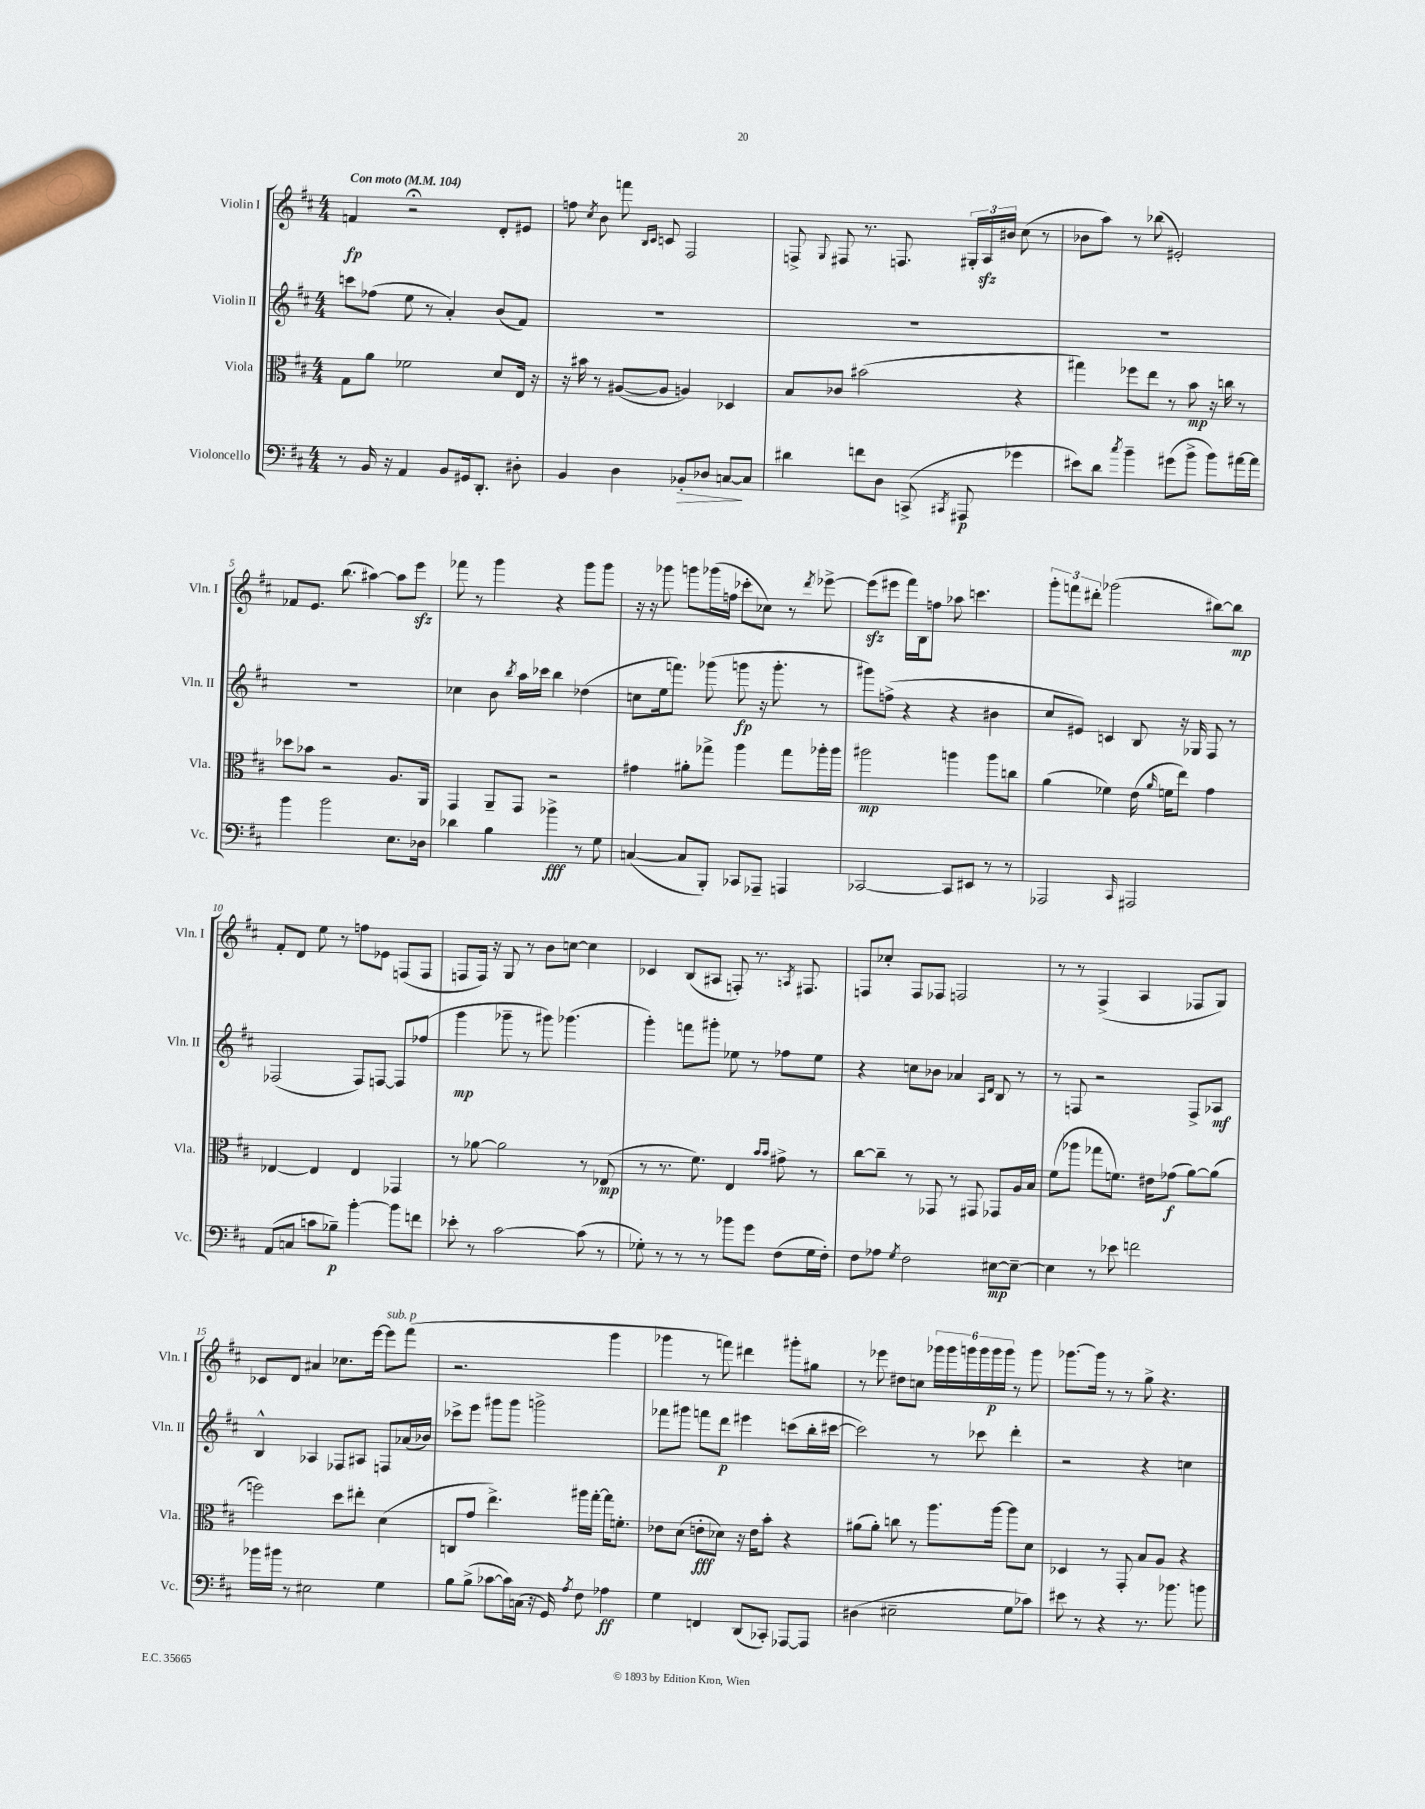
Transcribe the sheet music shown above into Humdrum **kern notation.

**kern	**dynam	**kern	**dynam	**kern	**dynam	**kern	**dynam
*part4	*part4	*part3	*part3	*part2	*part2	*part1	*part1
*staff4	*staff4	*staff3	*staff3	*staff2	*staff2	*staff1	*staff1
*I"Violoncello	*	*I"Viola	*	*I"Violin II	*	*I"Violin I	*
*I'Vc.	*	*I'Vla.	*	*I'Vln. II	*	*I'Vln. I	*
*clefF4	*	*clefC3	*	*clefG2	*	*clefG2	*
*k[f#c#]	*	*k[f#c#]	*	*k[f#c#]	*	*k[f#c#]	*
*M4/4	*	*M4/4	*	*M4/4	*	*M4/4	*
*MM104	*	*MM104	*	*MM104	*	*MM104	*
=1	=1	=1	=1	=1	=1	=1	=1
!	!	!	!	!	!	!LO:TX:a:B:t=Con moto	!
8r	.	8G\L	.	8cccn\L	.	4fn/	fp
16BB/	.	8a\J	.	(8ff-X\J	.	.	.
16r	.	.	.	.	.	.	.
4AA/	.	2f-X\	.	8ee\	.	2r;<	.
.	.	.	.	8r	.	.	.
8BB/L	.	.	.	4a'/)	.	.	.
16GG#X/k	.	.	.	.	.	.	.
8.DD'/J	.	.	.	.	.	.	.
.	.	8d/L	.	(8b/L	.	8d'/L	.
8D#X'\	.	16E/Jk	.	8f#/J)	.	8e#X/J	.
.	.	16r	.	.	.	.	.
=2	=2	=2	=2	=2	=2	=2	=2
4BB/	.	16r	.	1r	.	8ffn\	.
.	.	16b#X\	.	.	.	.	.
.	.	.	.	.	.	8qcc#/	.
.	.	8r	.	.	.	8b\	.
4D\	.	([8A#X/L	.	.	.	8fffn\	.
.	.	.	.	.	.	16qqB/LL	.
.	.	.	.	.	.	16qqc#/JJ	.
.	.	8A#/J]	.	.	.	8cn/	.
!	!LO:HP:b	!	!	!	!	!	!
8BB-X'/L	>	4An/)	.	.	.	2F#/	.
8D-X/J	.	.	.	.	.	.	.
[8Cn/L	.	4D-X/	.	.	.	.	.
8C/J]	]	.	.	.	.	.	.
=3	=3	=3	=3	=3	=3	=3	=3
4d#X\	.	8B/L	.	1r	.	8Fn^/	.
.	.	.	.	.	.	8qqG/	.
.	.	8c-X/J	.	.	.	8F#X/	.
8fn\L	.	(2b#X\	.	.	.	8.r	.
8D\J	.	.	.	.	.	.	.
.	.	.	.	.	.	8.Fn/	.
(8CCn^/	.	.	.	.	.	.	.
8qCC#X/	.	.	.	.	.	.	.
8AAA#X/	p	.	.	.	.	24G#X'/LL	.
.	.	.	.	.	.	24Azz/	.
.	.	.	.	.	.	24b#X/JJ	.
4g-X\	.	4r	.	.	.	(8cc#\	.
.	.	.	.	.	.	8r	.
=4	=4	=4	=4	=4	=4	=4	=4
8e#X\L)	.	4gg#X\)	.	1r	.	8b-X\L	.
8d\J	.	.	.	.	.	8aa\J)	.
8qcc#/	.	.	.	.	.	.	.
4b~\	.	8ff-X\L	.	.	.	8r	.
.	.	8ee\J	.	.	.	(8bb-X\	.
(8g#X\L	.	8r	.	.	.	2e#X'/)	.
8b^\J	.	8b\	mp	.	.	.	.
8b\L)	.	16r	.	.	.	.	.
.	.	16ccn\	.	.	.	.	.
[16a#X\L	.	8r	.	.	.	.	.
16a#\JJ]	.	.	.	.	.	.	.
!!LO:LB:g=z
=5	=5	=5	=5	=5	=5	=5	=5
4b\	.	8dd-X\L	.	1r	.	8f-X/L	.
.	.	8b-X\J	.	.	.	8.e/J	.
2b\	.	2r	.	.	.	.	.
.	.	.	.	.	.	(8.bb\	.
.	.	.	.	.	.	[4aa#X\)	.
8.E\L	.	8.A/L	.	.	.	8aa#\L]	.
.	.	.	.	.	.	8eeezz\J	.
16D-X\Jk	.	16AA/Jk	.	.	.	.	.
=6	=6	=6	=6	=6	=6	=6	=6
4d-X\	.	4GG/	.	4cc-X\	.	8fff-X\	.
.	.	.	.	.	.	8r	.
4B\	.	8AA~/L	.	8b\	.	4ggg\	.
.	.	.	.	8qbb/	.	.	.
.	.	8GG/J	.	16aa\LL	.	.	.
.	.	.	.	16ccc-X\JJ	.	.	.
4b-X^\	fff	2r	.	4bb\	.	4r	.
8r	.	.	.	(4dd-X\	.	8ggg\L	.
8G\	.	.	.	.	.	8ggg\J	.
=7	=7	=7	=7	=7	=7	=7	=7
([4Cn/	.	4g#X\	.	8ccn\L	.	16r	.
.	.	.	.	.	.	16r	.
.	.	.	.	16ee\k	.	8ggg-X\	.
.	.	.	.	8.fffn\J)	.	.	.
8C/L]	.	8a#X'\L	.	.	.	8gggn\L	.
8BBB'/J)	.	8gg-X^\J	.	(8ggg-X\	.	(16ggg-X\L	.
.	.	.	.	.	.	16ffn\JJ	.
8CC-X/L	.	4aa\	.	8gggn\	fp	8ccc-X'\L	.
8AAA-X~/J	.	.	.	16r	.	8cc-X\J)	.
.	.	.	.	8.ggg'\	.	.	.
4AAAn/	.	8gg-\L	.	.	.	8r	.
.	.	.	.	.	.	8qddd/	.
.	.	16aa-X'\L	.	8r	.	[8eee-X^\	.
.	.	16aa-\JJ	.	.	.	.	.
=8	=8	=8	=8	=8	=8	=8	=8
[2CC-X/	.	2aa#X\	mp	8ggg#X\L)	.	(8eee-zz\L]	.
.	.	.	.	(8ffn^\J	.	8eee#X\J	.
.	.	.	.	4r	.	16fff#\LL)	.
.	.	.	.	.	.	16B\J	.
.	.	.	.	.	.	8ffn\J	.
8CC-/L]	.	4aan\	.	4r	.	8aa-X\	.
8EE#X/J	.	.	.	.	.	4.cccn\	.
8r	.	8aa\L	.	4b#X\	.	.	.
8r	.	8ccn\J	.	.	.	.	.
=9	=9	=9	=9	=9	=9	=9	=9
2AAA-X/	.	(4a\	.	8cc#/L	.	12ggg'\L	.
.	.	.	.	.	.	12fffn\	.
.	.	.	.	8e#X/J)	.	.	.
.	.	.	.	.	.	12ddd#X'\J	.
.	.	4f-X\)	.	4cn/	.	(2ggg-X\	.
16qqCC#/	.	.	.	.	.	.	.
2AAA#X/	.	(16e\	.	8B/	.	.	.
.	.	16qqa/	.	.	.	.	.
.	.	16fn\KL	.	.	.	.	.
.	.	8ee\J)	.	16r	.	.	.
.	.	.	.	16G-X/	.	.	.
.	.	4g\	.	8F#/	.	[8bb#X\L)	.
.	.	.	.	8r	.	8bb#\J]	mp
!!LO:LB:g=z
=10	=10	=10	=10	=10	=10	=10	=10
(8AA/L	.	[4E-X/	.	(2F-X/	.	8f#'/L	.
8Cn/J	.	.	.	.	.	8d/J	.
8cn\L	.	4E-/]	.	.	.	8ee\	.
8B-X~\J)	p	.	.	.	.	8r	.
[4b'\	.	4E-/	.	8F-/L)	.	8ffn\L	.
.	.	.	.	[8Fn/J	.	8e-X\J	.
8b\L]	.	4GG-X/	.	8F/L]	.	(8Fn/L	.
8fn\J	.	.	.	(8ff-X/J	.	8F/J	.
=11	=11	=11	=11	=11	=11	=11	=11
8e-X'\	.	8r	.	4ggg\	mp	8Fn/L	.
8r	.	[8a-X\	.	.	.	16F/Jk)	.
.	.	.	.	.	.	16r	.
[2c#\	.	2a-\]	.	8ggg-X~\	.	8G/	.
.	.	.	.	8r	.	8r	.
.	.	.	.	8ggg#X\)	.	8b\L	.
.	.	.	.	(4.ggg-X\	.	[8ccn\J	.
(8c#\]	.	8r	.	.	.	4cc\]	.
8r	.	(8E-X/	mp	.	.	.	.
=12	=12	=12	=12	=12	=12	=12	=12
8G-X'\)	.	8r	.	4ggg'\)	.	4c-X/	.
8r	.	8.r	.	.	.	.	.
8r	.	.	.	8fffn\L	.	(8B/L	.
.	.	8.f#\)	.	.	.	.	.
8r	.	.	.	8ggg#X'\J	.	8A#X/J	.
8b-X\L	.	4E/	.	8ee-X\	.	8Fn'/)	.
8g\J	.	.	.	8r	.	8.r	.
.	.	16qqb/LL	.	.	.	.	.
.	.	16qqb/JJ	.	.	.	.	.
(8F#\L	.	8g#X^\	.	8ff-X\L	.	.	.
.	.	.	.	.	.	8qAn/	.
.	.	.	.	.	.	8.F#X/	.
16G-\L	.	8r	.	8ee-\J	.	.	.
16F#'\JJ)	.	.	.	.	.	.	.
=13	=13	=13	=13	=13	=13	=13	=13
8F#\L	.	[8cc#\L	.	4r	.	8Fn/L	.
8A-X\J	.	8cc#~\J]	.	.	.	8cc-X'/J	.
8qG/	.	.	.	.	.	.	.
2F#\	.	8r	.	8ccn\L	.	8F/L	.
.	.	8GG-X/	.	8b-X\J	.	8F-X/J	.
.	.	8r	.	4a-X/	.	2Fn/	.
.	.	8GG#X/	.	.	.	.	.
.	.	.	.	16qqA/LL	.	.	.
.	.	.	.	16qqd/JJ	.	.	.
[8E#X\L	mp	8GG-X/L	.	8B/	.	.	.
8E#~\J_	.	16A/L	.	8r	.	.	.
.	.	16B/JJ	.	.	.	.	.
=14	=14	=14	=14	=14	=14	=14	=14
4E#\]	.	(8f#\L	.	8r	.	8r	.
.	.	8aa-X\J	.	8Fn/	.	8r	.
8r	.	8gg-X\L	.	2r	.	(4F#^/	.
8e-X\	.	8.fn\J)	.	.	.	.	.
2fn\	.	.	.	.	.	4A/	.
.	.	16e#X\KL	.	.	.	.	.
.	.	(8g-X\J	f	.	.	.	.
.	.	[8a\L)	.	8F^/L	.	8F-X/L	.
.	.	(8a\J]	.	8A-X/J	mf	8G/J)	.
!!LO:LB:g=z
=15	=15	=15	=15	=15	=15	=15	=15
16b-X\LL	.	2ffn\)	.	4B^^/	.	8c-X/L	.
16b#X\JJ	.	.	.	.	.	.	.
8r	.	.	.	.	.	8d/J	.
2E#X\	.	.	.	4A-X/	.	4a#X/	.
.	.	8dd\L	.	8F-X/L	.	8.cc-X\L	.
.	.	8ee#X'\J	.	8A#X/J	.	.	.
.	.	.	.	.	.	[16eee\Jk	.
!	!	!	!	!	!	!LO:TX:a:i:t=sub. p	!
4G\	.	(4d\	.	8Fn/L	.	8eee\L]	.
.	.	.	.	(16a-X/L	.	(8fff#\J	.
.	.	.	.	16b-X/JJ)	.	.	.
=16	=16	=16	=16	=16	=16	=16	=16
8B\L	.	8Cn/L	.	8ccc-X^\L	.	2.r	.
(8B^\J	.	8g/J	.	8eee\J	.	.	.
[8c-X\L	.	4.ee^\)	.	8ggg#X\L	.	.	.
16c-\L])	.	.	.	8ggg#\J	.	.	.
(16Cn\JJ	.	.	.	.	.	.	.
16r	.	.	.	2gggn^\	.	.	.
16GG/)	.	.	.	.	.	.	.
8qA/	.	.	.	.	.	.	.
8F#\	.	16aa#X\LL	.	.	.	.	.
.	.	[16gg'\JJ	.	.	.	.	.
4A-X\	ff	16gg\KL]	.	.	.	4ggg\	.
.	.	8.fn'\J	.	.	.	.	.
=17	=17	=17	=17	=17	=17	=17	=17
4G\	.	8e-X\L	.	8fff-X\L	.	4ggg-X\	.
.	.	(8d\J	.	8ggg#X\J	.	.	.
4FFn/	.	8en'\L	fff	8fffn\L	.	8r	.
.	.	8d-X\J)	.	8ddd\J	p	8fffn\)	.
(8DD/L	.	16r	.	4eee#X\	.	4ddd#X\	.
.	.	16e\KL	.	.	.	.	.
8CC-X'/J)	.	8b'\J	.	.	.	.	.
[8AAA-X/L	.	4r	.	(8cccn\L	.	8ggg#X'\L	.
8AAA-/J]	.	.	.	16bb'\L	.	8gg#X\J	.
.	.	.	.	[16ccc#X\JJ	.	.	.
=18	=18	=18	=18	=18	=18	=18	=18
(4D#X\	.	(8a#X\L	.	2ccc#\])	.	8r	.
.	.	8a#'\J)	.	.	.	8eee-X\	.
2E#X~\	.	8ccn\	.	.	.	8dd#X\L	.
.	.	8r	.	.	.	8ccn\J	.
.	.	8.aa\L	.	8r	.	24ggg-X\LL	.
.	.	.	.	.	.	24ggg-\	.
.	.	.	.	.	.	24gggn\	.
.	.	.	.	8ccc-X\	.	24ggg\	.
.	.	.	.	.	.	24ggg\	p
.	.	[16aa\Jk	.	.	.	.	.
.	.	.	.	.	.	24ggg\JJ	.
8G\L	.	8aa\L]	.	4ddd'\	.	8r	.
8c-X\J)	.	8d\J	.	.	.	8ggg\	.
=19	=19	=19	=19	=19	=19	=19	=19
8e#X\	.	4D-X/	.	2r	.	[8.ggg-X\L	.
8r	.	.	.	.	.	.	.
.	.	.	.	.	.	16ggg-\Jk]	.
4r	.	8r	.	.	.	8r	.
.	.	8GG'/	.	.	.	8r	.
8.r	.	8B/L	.	4r	.	8gg^\	.
.	.	8A/J	.	.	.	4.r	.
8.b-X\	.	.	.	.	.	.	.
.	.	4r	.	4ccn\	.	.	.
8bn\	.	.	.	.	.	.	.
==	==	==	==	==	==	==	==
*-	*-	*-	*-	*-	*-	*-	*-
